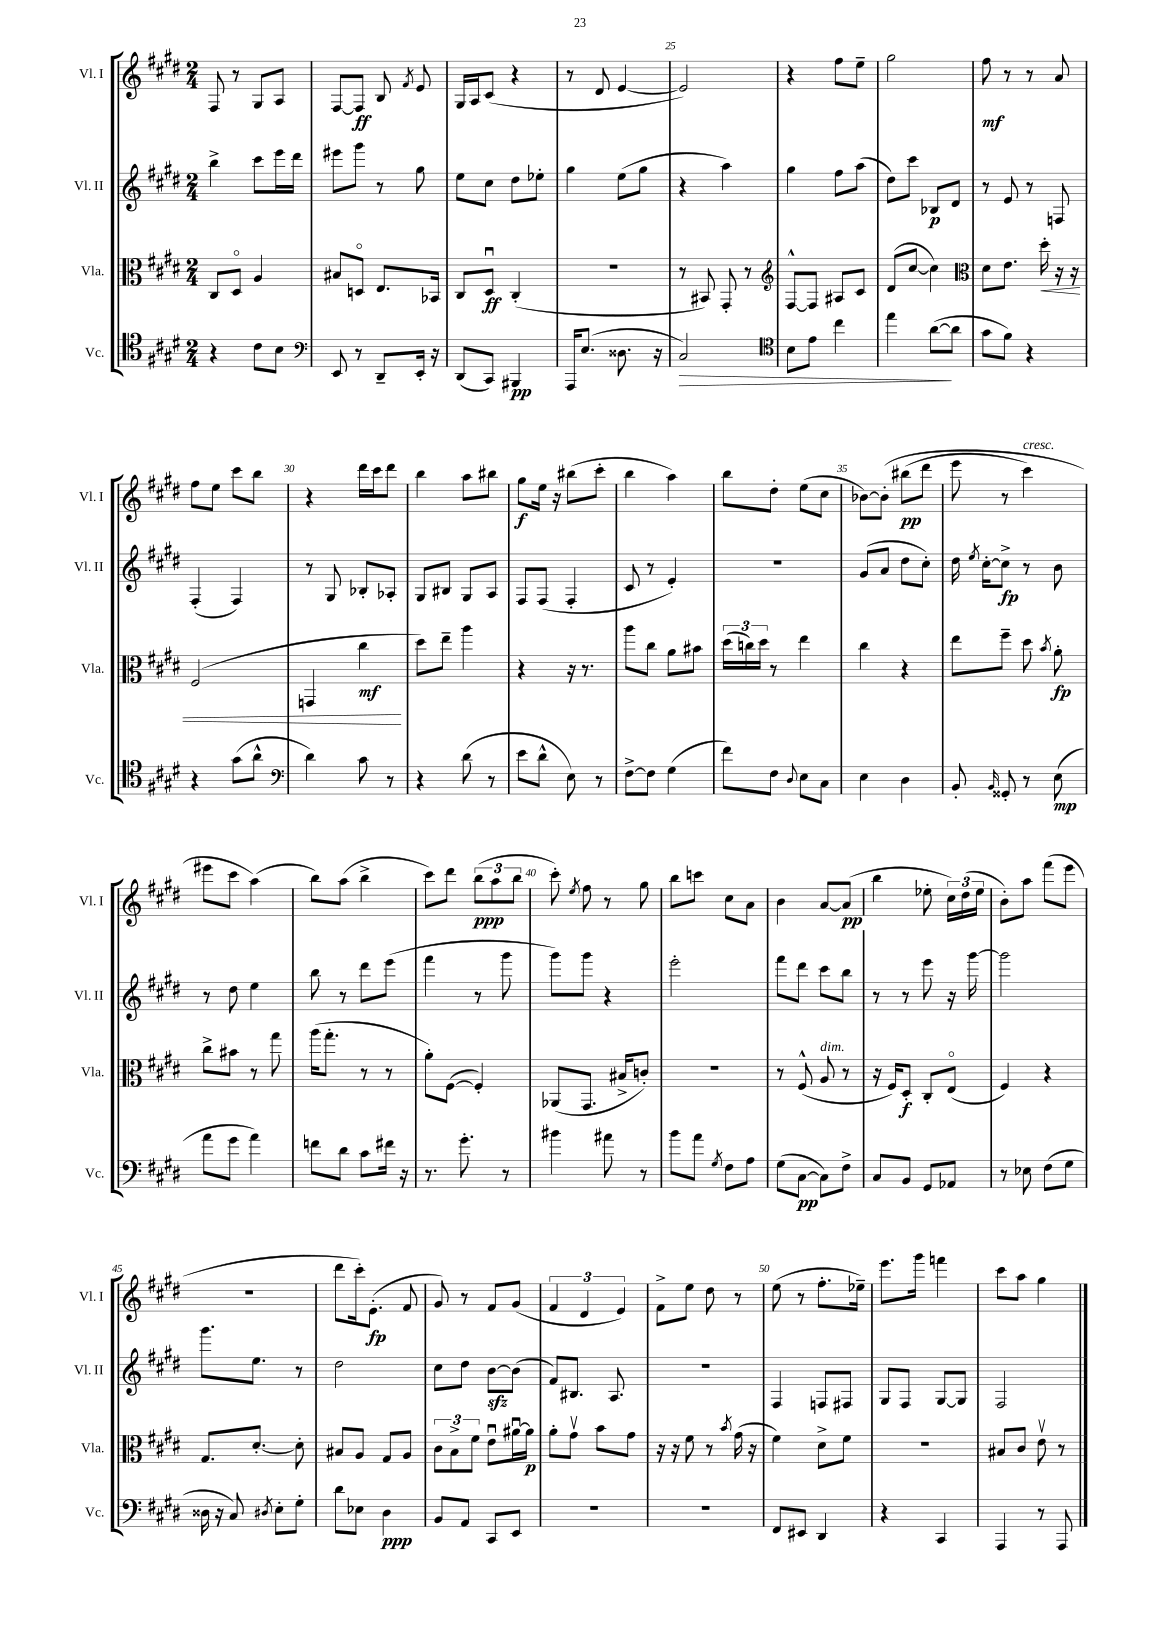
<<
\new StaffGroup <<
\new Staff = "s0" \with { instrumentName = "Vl. I" shortInstrumentName = "Vl. I" } {
    \clef treble \key e \major \numericTimeSignature \time 2/4
    \autoBeamOff fis8 r8 gis8[ a8] |
    fis8[~ fis8]\ff b8 \acciaccatura { fis'8 } e'8 |
    gis16[ a16 cis'8]( r4 |
    r8 dis'8 e'4~ |
    e'2) |
    r4 fis''8[ e''8]-- |
    gis''2 |
    fis''8\mf r8 r8 a'8 |
    fis''8[ e''8] cis'''8[ b''8] |
    r4 dis'''16[ cis'''16 dis'''8] |
    b''4 a''8[ bis''8] |
    gis''8[\f e''16] r16 bis''8[( cis'''8]-. |
    b''4 a''4) |
    b''8[ dis''8]-. e''8[( cis''8] |
    bes'8[~) bes'8]-.\( bis''8[\pp( dis'''8] |
    e'''8 r8 cis'''4^\markup { \italic "cresc." }) |
    eis'''8[ cis'''8] a''4(\) |
    b''8[) a''8]( b''4-> |
    cis'''8[) dis'''8] \tuplet 3/2 { b''8[\ppp( a''8 b''8] } |
    cis'''8-.) \acciaccatura { e''8 } fis''8 r8 gis''8 |
    b''8[ c'''8] cis''8[ a'8] |
    b'4 a'8[~ a'8]\pp( |
    b''4 ees''8-. \tuplet 3/2 { cis''16[) dis''16( ees''16] } |
    b'8[-.) a''8] fis'''8[( e'''8] |
    R2 |
    dis'''8[ cis'''16-.) e'8.]-.\fp( fis'8 |
    gis'8) r8 fis'8[ gis'8]( |
    \tuplet 3/2 { fis'4 dis'4 e'4) } |
    fis'8[-> e''8] dis''8 r8 |
    e''8( r8 fis''8.[-. ees''16]--) |
    e'''8.[ gis'''16] f'''4 |
    cis'''8[ a''8] gis''4 \bar "|." |
}
\new Staff = "s1" \with { instrumentName = "Vl. II" shortInstrumentName = "Vl. II" } {
    \clef treble \key e \major \numericTimeSignature \time 2/4
    \autoBeamOff b''4-> cis'''8[ e'''16 dis'''16] |
    eis'''8[ gis'''8] r8 gis''8 |
    e''8[ cis''8] dis''8[ ees''8]-. |
    gis''4 e''8[( gis''8] |
    r4 a''4) |
    gis''4 fis''8[ a''8]( |
    dis''8[) cis'''8] bes8[\p dis'8] |
    r8 e'8 r8 f8 |
    fis4-.( fis4) |
    r8 gis8 bes8[-. aes8]-. |
    gis8[ bis8] gis8[ a8] |
    fis8[ fis8]( fis4-. |
    cis'8 r8 e'4-.) |
    R2 |
    gis'8[( a'8] dis''8[ cis''8]-.) |
    dis''16 \acciaccatura { e''8 } cis''16[~-. cis''8]->\fp r8 b'8 |
    r8 dis''8 e''4 |
    b''8 r8 dis'''8[ e'''8]( |
    fis'''4 r8 gis'''8 |
    gis'''8[) gis'''8] r4 |
    e'''2-. |
    fis'''8[ dis'''8] cis'''8[ b''8] |
    r8 r8 e'''8 r16 gis'''16~ |
    gis'''2 |
    gis'''8.[ e''8.] r8 |
    dis''2 |
    cis''8[ dis''8] b'8[~\sfz b'8]( |
    fis'8[) bis8.] a8. |
    r2 |
    fis4 f8[ fis8] |
    gis8[ fis8] gis8[~ gis8] |
    fis2 \bar "|." |
}
\new Staff = "s2" \with { instrumentName = "Vla." shortInstrumentName = "Vla." } {
    \clef alto \key e \major \numericTimeSignature \time 2/4
    \autoBeamOff cis8[ dis8]\flageolet a4 |
    bis8[ d8]\flageolet e8.[ bes,16] |
    cis8[ dis8]\downbow\ff cis4-.( |
    R2 |
    r8 bis,8) gis,8-. r8 |
    \clef treble fis8[~-^ fis8] ais8[ cis'8] |
    dis'8[( cis''8]~ cis''4) |
    \clef alto dis'8[ e'8.] dis''16-.\< r16 r16 |
    fis2( |
    g,4 cis''4\mf\! |
    dis''8[) e''8]-- a''4 |
    r4 r16 r8. |
    a''8[ cis''8] a'8[ bis'8] |
    \tuplet 3/2 { dis''16[( c''16) dis''16] } r8 e''4 |
    cis''4 r4 |
    e''8[ fis''8]-- dis''8 \acciaccatura { b'8 } a'8-.\fp |
    cis''8[-> bis'8] r8 gis''8 |
    a''16[( gis''8.]-. r8 r8 |
    a'8[-.) fis8]~( fis4-.) |
    aes,8[( gis,8.] bis16[-> c'8]-.) |
    R2 |
    r8 fis8-^( a8^\markup { \italic "dim." } r8 |
    r16 fis16[) dis8]-.\f cis8[-. e8]\flageolet( |
    fis4) r4 |
    gis8.[ dis'8.]~-. dis'8-. |
    bis8[ a8] gis8[ a8] |
    \tuplet 3/2 { cis'8[ b8-> fis'8] } e'8[\downbow ais'16~\downbow ais'16]\p |
    a'8[-. gis'8]\upbow b'8[ gis'8] |
    r16 r16 fis'8 r8 \acciaccatura { b'8 } gis'16( r16 |
    fis'4) dis'8[-> fis'8] |
    R2 |
    bis8[ cis'8] e'8\upbow r8 \bar "|." |
}
\new Staff = "s3" \with { instrumentName = "Vc." shortInstrumentName = "Vc." } {
    \clef tenor \key e \major \numericTimeSignature \time 2/4
    \autoBeamOff r4 cis'8[ b8] |
    \clef bass e,8 r8 dis,8[-- e,16]-. r16 |
    dis,8[( cis,8]) bis,,4\pp |
    a,,16[ e8.]( disis8. r16 |
    cis2\>) |
    \clef tenor b8[ e'8] cis''4 |
    e''4 a'8[~\!( a'8] |
    gis'8[ fis'8]) r4 |
    r4 gis'8[( a'8]-^ |
    \clef bass dis'4) cis'8 r8 |
    r4 dis'8( r8 |
    e'8[ dis'8]-^ e8) r8 |
    fis8[~-> fis8] gis4( |
    fis'8[) fis8] \appoggiatura { dis8 } e8[ cis8] |
    e4 dis4 |
    b,8-. \grace { b,16 } gisis,8-. r8 e8\mp( |
    a'8[ gis'8] a'4) |
    f'8[ dis'8] cis'8[ fis'16] r16 |
    r8. gis'8.-. r8 |
    bis'4 ais'8 r8 |
    b'8[ a'8] \acciaccatura { gis8 } fis8[ a8] |
    gis8[( cis8]~\pp cis8[) fis8]-> |
    cis8[ b,8] gis,8[ aes,8] |
    r8 ees8 fis8[( gis8] |
    disis16 r16 cis8) \acciaccatura { dis8 } e8[-. gis8]-. |
    dis'8[ ees8] dis4\ppp |
    b,8[ a,8] cis,8[ e,8] |
    r2 |
    R2 |
    fis,8[ eis,8] dis,4 |
    r4 cis,4 |
    a,,4 r8 a,,8 \bar "|." |
}
>>
>>
\layout { \context { \Score currentBarNumber = #21 \override BarNumber.break-visibility = ##(#f #t #t) barNumberVisibility = #(every-nth-bar-number-visible 5) } }
